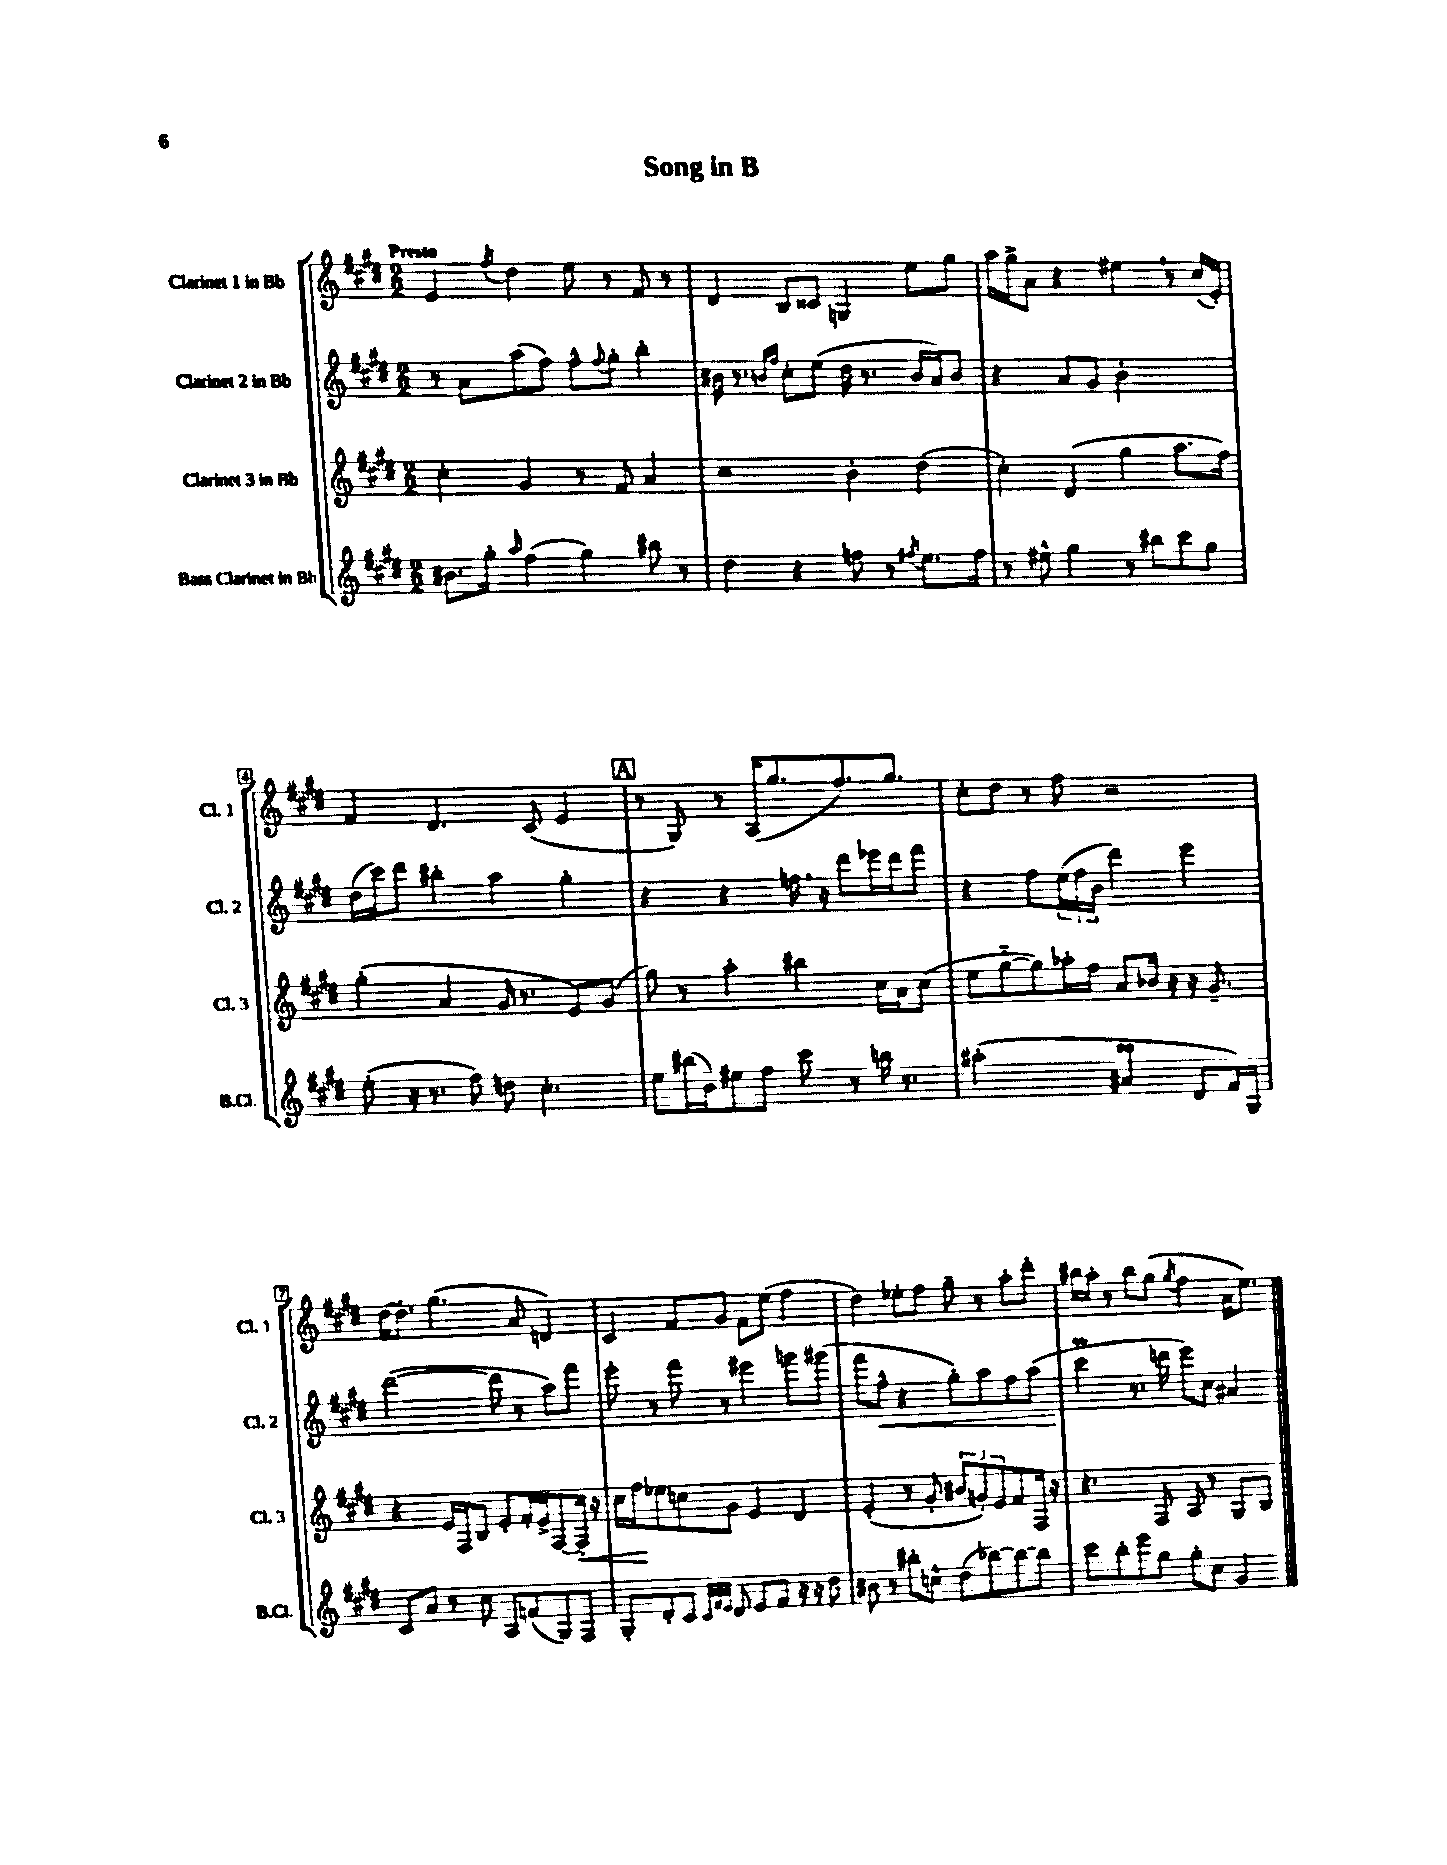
\header { title = "Song in B" }
<<
\new StaffGroup <<
\new Staff = "s0" \with { instrumentName = "Clarinet 1 in Bb" shortInstrumentName = "Cl. 1" } {
    \clef treble \key e \major \numericTimeSignature \time 2/2 \tempo "Presto"
    e'4 \acciaccatura { fis''8 } dis''4 e''8 r8 fis'8 r8 |
    dis'4 b8 cisis'8 g4 e''8 gis''8 |
    a''16 gis''16-> a'8 r4 eis''4 \breathe r8 cis''16( e'16-.) |
    fis'4 dis'4. cis'8( e'4 |
    \mark \markup { \box "A" } r8 gis8) r8 a16( gis''8. fis''8.) gis''8. |
    cis''8-. dis''8 r8 fis''8 r2 |
    dis''16~ dis''8.-. gis''4.( a'8 d'4) |
    cis'4 fis'8 gis'8 fis'8 e''8( fis''4 |
    dis''4) ees''8-. fis''8 gis''8-- r8 a''8-. dis'''8-. |
    bis''16 a''16-. r8 bis''8 gis''8( \acciaccatura { gis''8 } fis''4 a'16 e''8.) \bar "|." |
}
\new Staff = "s1" \with { instrumentName = "Clarinet 2 in Bb" shortInstrumentName = "Cl. 2" } {
    \clef treble \key e \major \numericTimeSignature \time 2/2
    r8 a'8 a''8( fis''8) fis''8-^ \appoggiatura { fis''8 } gis''8-. b''4-. |
    bis'16 r8. \grace { b'16 fis''16 } cis''8-. e''8( dis''16 r8. b'16 a'16) b'8 |
    r4 a'8 gis'8 b'2-. |
    dis''16( cis'''16) dis'''8 bis''4-. a''4 gis''4-. |
    \mark \markup { \box "A" } r4 r4 f''16 \breathe r16 dis'''8 ees'''16 dis'''16 fis'''8 |
    r4 fis''8 \tuplet 3/2 { e''16( fis''16 b'16 } dis'''4) e'''4 |
    dis'''2~( dis'''8 r8 a''8) fis'''8 |
    e'''8-. r8 fis'''8 r8 eis'''4 g'''8 gis'''8( |
    fis'''8 fis''8-^\< r4 gis''8-.) a''8 fis''8 a''8( |
    cis'''4\prall\! r8. d'''16 e'''8) cis''8 ais'4 \bar "|." |
}
\new Staff = "s2" \with { instrumentName = "Clarinet 3 in Bb" shortInstrumentName = "Cl. 3" } {
    \clef treble \key e \major \numericTimeSignature \time 2/2
    cis''4-. gis'4 r8 fis'8 a'4 |
    r2 b'4-. dis''4( |
    cis''4-.) dis'4( gis''4 a''8. fis''16) |
    gis''4-.( a'4 gis'16 r8. e'8) gis'8( |
    \mark \markup { \box "A" } gis''8) r8 a''4-. bis''4 cis''16 a'16 cis''8( |
    e''8 gis''8~-_ gis''8) aes''16-. fis''16 a'8 bes'16 r16 r16 gis'8.-- |
    r4 e'16 fis16 b8 e'8-. fis'16-. e'16-> fis8~ fis16-.\< r16 |
    cis''16 fis''16\! ees''8 c''8 gis'8 e'4 dis'4 |
    e'4-.( r8 gis'8-. \tuplet 3/2 { bis'8 g'8-.) e'8 } fis'8 fis16 r16 |
    r4. fis8 a8 r8 gis8 b8 \bar "|." |
}
\new Staff = "s3" \with { instrumentName = "Bass Clarinet in Bb" shortInstrumentName = "B.Cl." } {
    \clef treble \key e \major \numericTimeSignature \time 2/2
    bis'8. gis''16-. \grace { a''16 } fis''4( gis''4) bis''8 r8 |
    dis''4 r4 f''8 r8 \acciaccatura { fis''8 } e''8. fis''16 |
    r8 eis''8-^ gis''4 r8 bis''8 cis'''8 gis''8 |
    e''8-.( r16 r8. fis''8) d''8 cis''4.-. |
    \mark \markup { \box "A" } e''8 bis''16( b'16) eis''8 fis''8 cis'''8 r8 b''16 r8. |
    ais''2-.( ais'4\turn dis'8 fis'16) gis16 |
    cis'8 a'8 r8 cis''8 a8 f'8( gis8) fis8 |
    gis8-. dis'8-. cis'8 \grace { cis'32 fis'32 e'32 } dis'8 e'8 fis'8 r16 r16 dis''8 |
    bis'8 r8 bis''8-. c''8-^ dis''8( bes''8~) bes''8~ bes''8 |
    cis'''8 b''8-. e'''8 gis''8 gis''8-. cis''8 gis'4 \bar "|." |
}
>>
>>
\layout { \context { \Score \override BarNumber.stencil = #(make-stencil-boxer 0.1 0.3 ly:text-interface::print) } }
